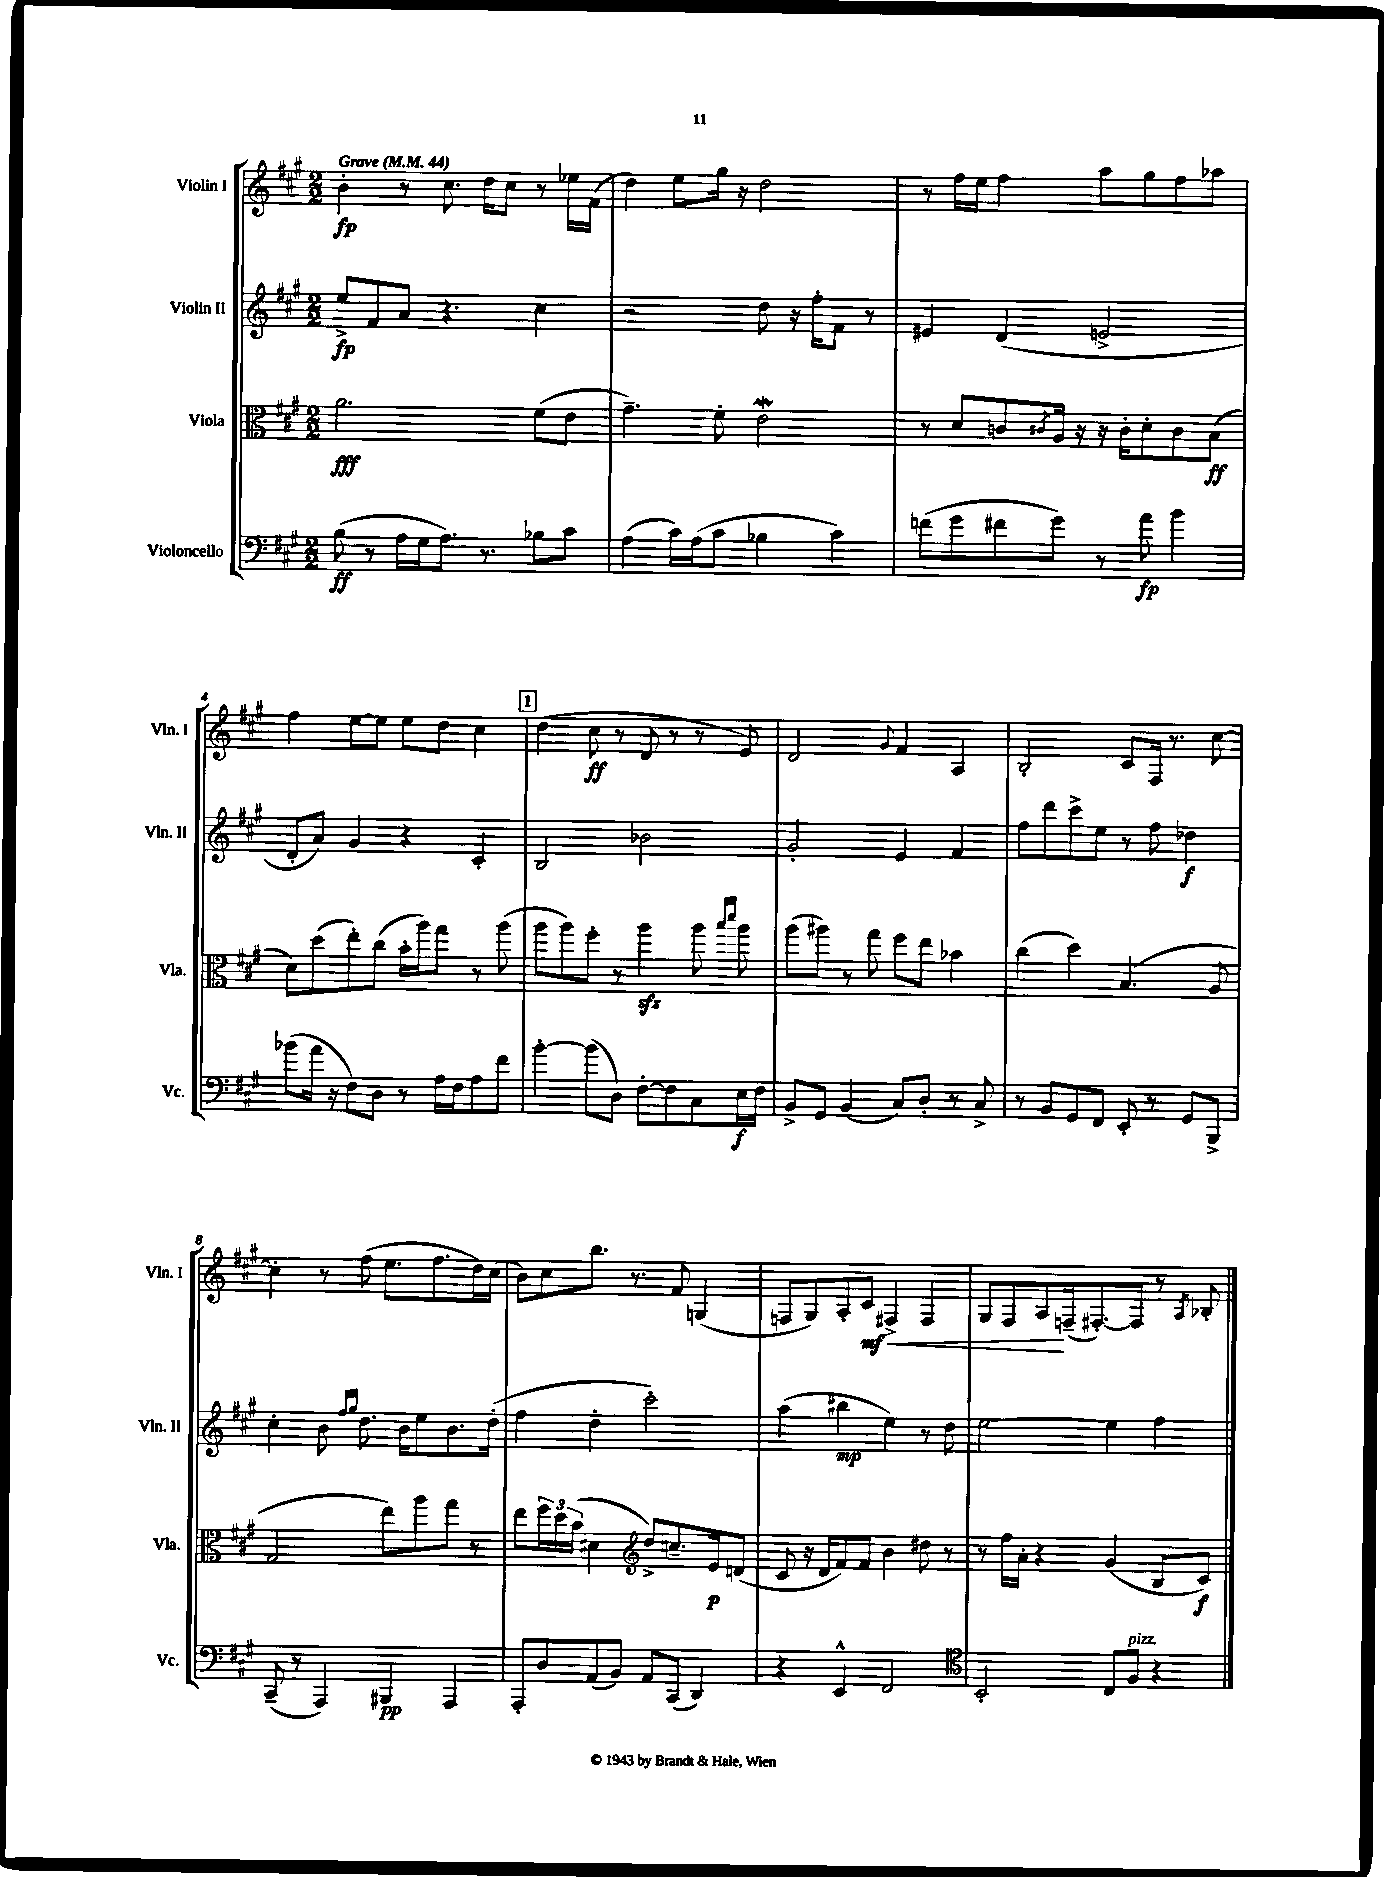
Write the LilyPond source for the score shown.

<<
\new StaffGroup <<
\new Staff = "s0" \with { instrumentName = "Violin I" shortInstrumentName = "Vln. I" } {
    \clef treble \key a \major \numericTimeSignature \time 2/2 \tempo "Grave" 4 = 44
    b'4-.\fp r8 cis''8. d''16 cis''8 r8 ees''16 fis'16( |
    d''4) e''8 gis''16 r16 d''2 |
    r8 fis''16 e''16 fis''4 a''8 gis''8 fis''8 aes''8 |
    fis''4 e''8~ e''8 e''8 d''8 cis''4 |
    \mark \markup { \box "1" } d''4( cis''8\ff r8 d'8 r8 r8 e'8) |
    d'2 \appoggiatura { gis'8 } fis'4 a4 |
    b2-. cis'8 fis16 r8. cis''8~ |
    cis''4-. r8 fis''8( e''8. fis''8. d''16) cis''16( |
    b'8) cis''8 b''8. r8. fis'8 g4( |
    f8 gis8) a8-. cis'8\mf\< fis4-> fis4 |
    gis8 fis8 a8\! f16--( fis8.~-.) fis8 r8 \acciaccatura { a8 } bes8-. \bar "|." |
}
\new Staff = "s1" \with { instrumentName = "Violin II" shortInstrumentName = "Vln. II" } {
    \clef treble \key a \major \numericTimeSignature \time 2/2
    e''8->\fp fis'8 a'8 r4. cis''4 |
    r2 d''8 r16 fis''16-. fis'8 r8 |
    eis'4 d'4( e'2-> |
    d'8-. a'8) gis'4 r4 cis'4-. |
    \mark \markup { \box "1" } b2 bes'2 |
    gis'2-. e'4 fis'4 |
    fis''8 d'''8 cis'''8-> e''8 r8 fis''8 des''4\f |
    cis''4-. b'8 \grace { fis''16 gis''16 } d''8. b'16 e''8 b'8. d''16-.( |
    fis''4 d''4-. cis'''2-.) |
    a''4( bis''4\mp e''4) r8 d''8 |
    e''2~ e''4 fis''4 \bar "|." |
}
\new Staff = "s2" \with { instrumentName = "Viola" shortInstrumentName = "Vla." } {
    \clef alto \key a \major \numericTimeSignature \time 2/2
    a'2.\fff fis'8( e'8 |
    gis'4.--) fis'8-. e'2\mordent |
    r8 d'8 c'8 \acciaccatura { cis'8 } a16 r16 r16 cis'16-. d'8-. cis'8 b8\ff( |
    d'8) d''8( e''8-.) cis''8( b'16-. a''16) gis''8 r8 a''8( |
    \mark \markup { \box "1" } a''8 a''8) fis''8-. r8 a''4\sfz a''8 \grace { b''16 d'''16 } a''8 |
    a''8( ais''8) r8 gis''8 fis''8 e''8 bes'4 |
    cis''4( d''4) b4.( a8 |
    gis2 e''8) a''8 gis''8 r8 |
    e''8 \tuplet 3/2 { fis''16 d''16 b'16( } dis'4 \clef treble d''8->) c''8.-- e'16\p d'8( |
    cis'8 r16 d'16 fis'8) fis'8 b'4 dis''8 r8 |
    r8 fis''16 a'16-. r4 gis'4( b8 cis'8\f) \bar "|." |
}
\new Staff = "s3" \with { instrumentName = "Violoncello" shortInstrumentName = "Vc." } {
    \clef bass \key a \major \numericTimeSignature \time 2/2
    b8\ff( r8 a16 gis16 a8.) r8. bes8 cis'8 |
    a4( cis'16) a16( cis'8 bes4 cis'4) |
    f'8( gis'8 fis'8 gis'8) r8 a'8\fp b'4 |
    bes'8( a'16 r16 fis8) d8 r8 a16 fis16 a8 fis'8 |
    \mark \markup { \box "1" } b'4~-. b'8( d8) fis8~-. fis8 cis8 e16\f fis16 |
    b,8-> gis,8 b,4( cis8) d8-. r8 cis8-> |
    r8 b,8 gis,8 fis,8 e,8-. r8 gis,8 b,,8-> |
    cis,8--( r8 a,,4) bis,,4\pp a,,4 |
    a,,8-. d8 a,8( b,8) a,8 cis,8( d,4) |
    r4 e,4-^ fis,2 |
    \clef tenor b,2-. cis8 fis8^\markup { \italic "pizz." } r4 \bar "|." |
}
>>
>>
